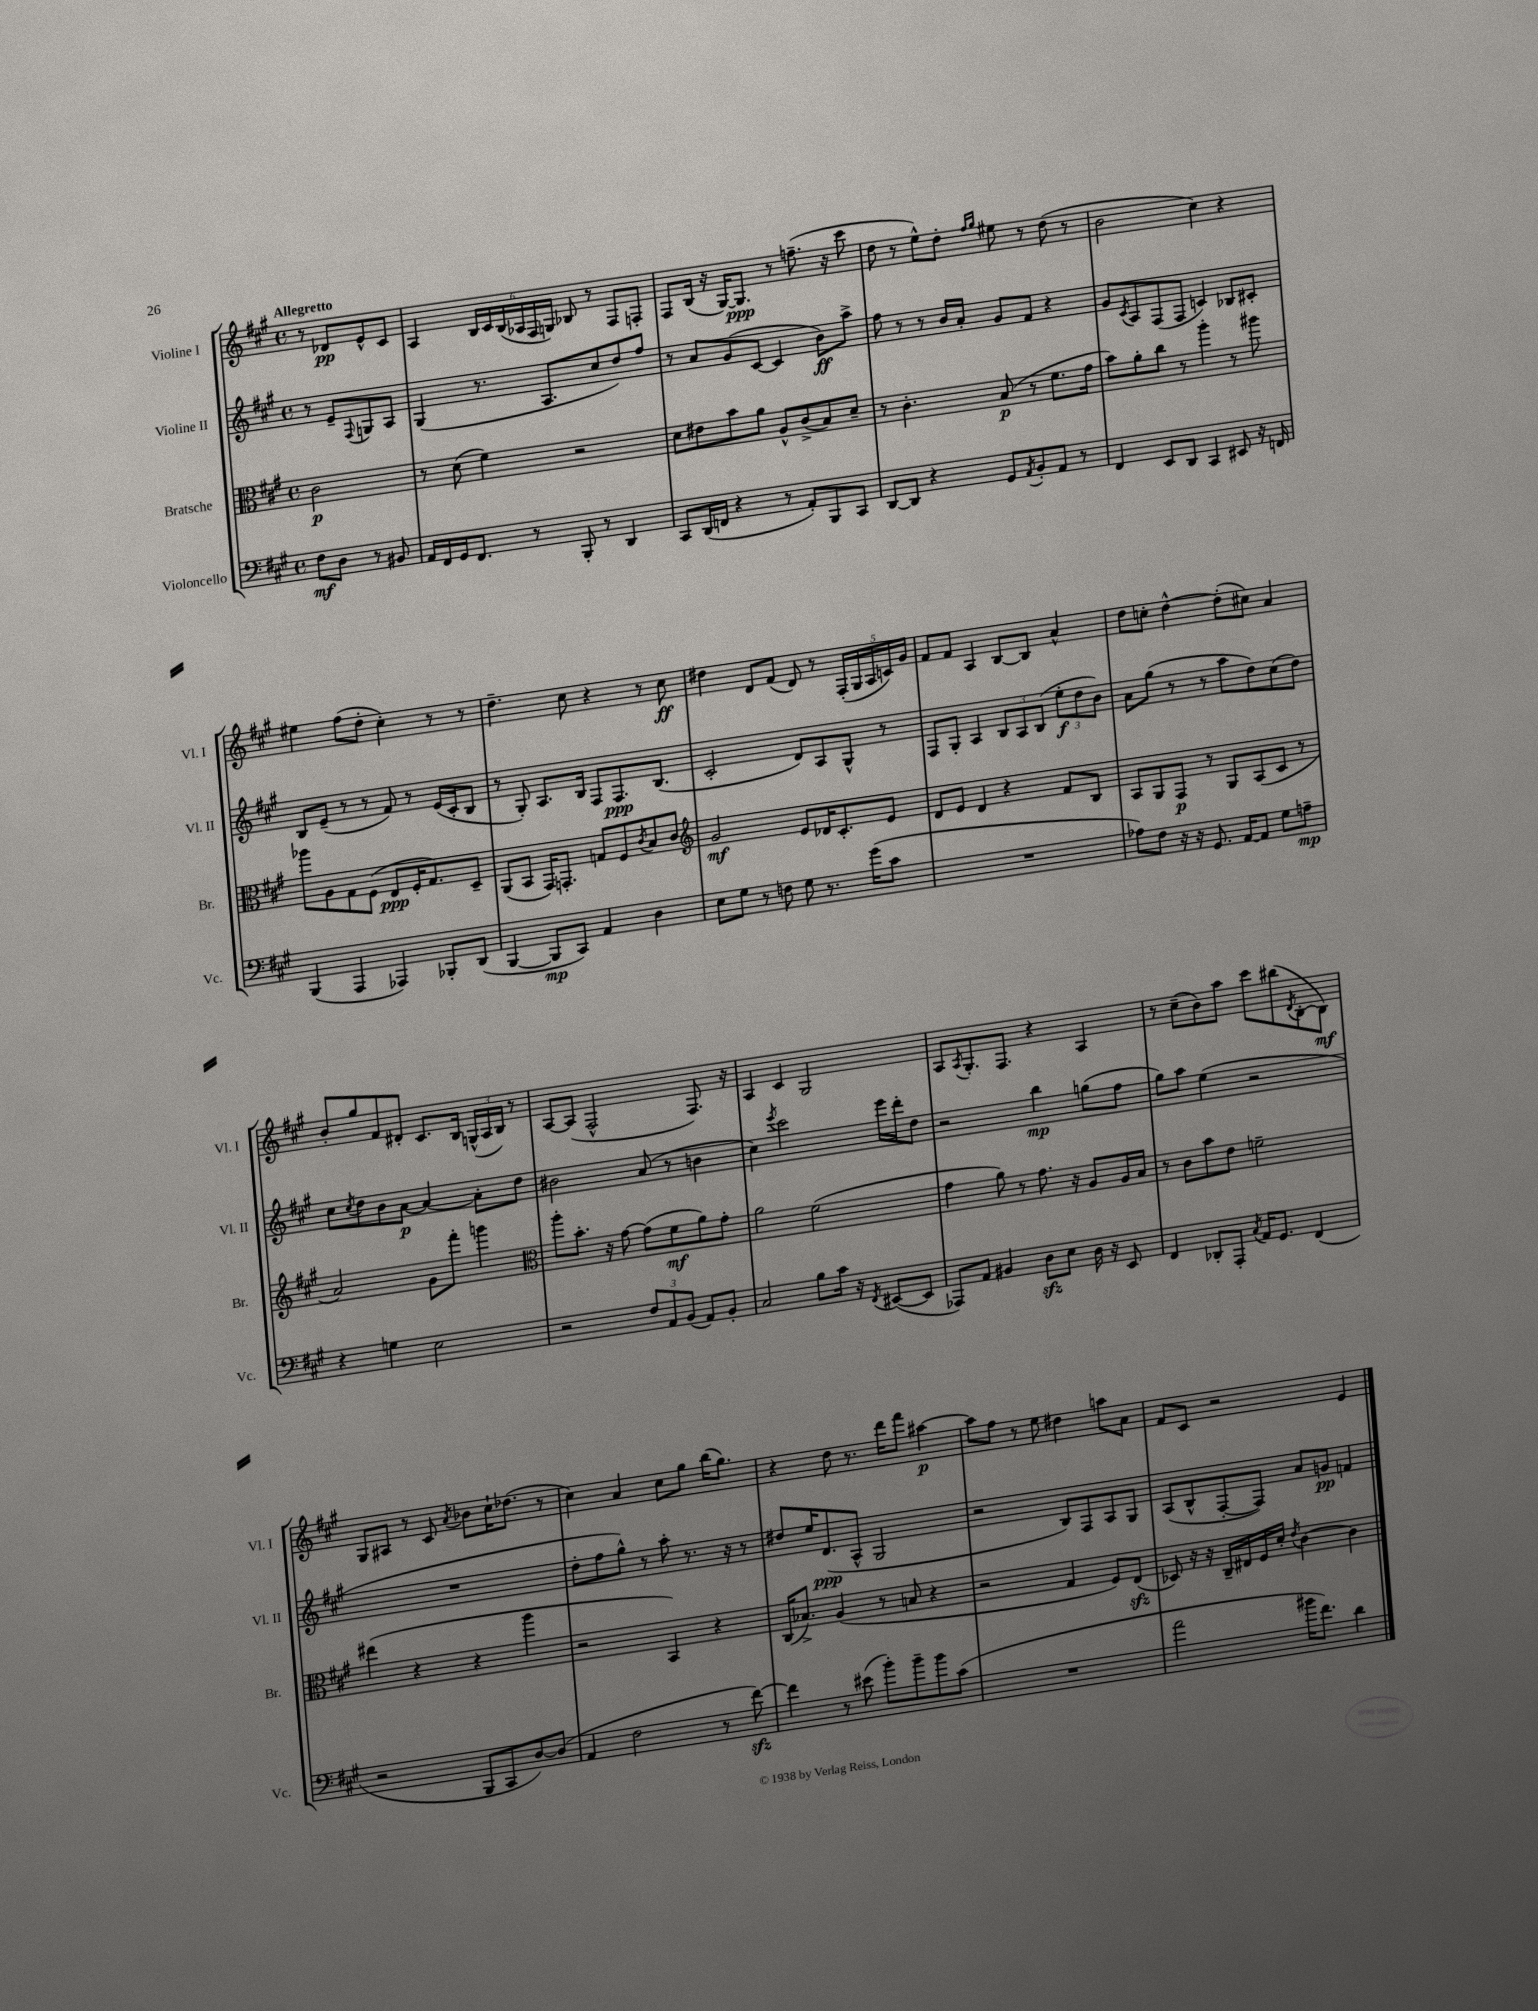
<<
\new StaffGroup <<
\new Staff = "s0" \with { instrumentName = "Violine I" shortInstrumentName = "Vl. I" } {
    \clef treble \key a \major \defaultTimeSignature \time 4/4 \partial 2 \tempo "Allegretto"
    r8 des'8\pp e'8-^ cis'8 |
    a4 \tuplet 6/4 { b16 cis'16 b16( aes16 fis16 g16) } bes8 r8 fis8 f8-. |
    fis8 b16( r16 gis16~) gis8.\ppp r8 f''8.--( r16 cis'''8 |
    d''8 r8 e''8-^) d''8-. \grace { fis''16 gis''16 } eis''8 r8 d''8( r8 |
    b'2 cis''4) r4 |
    eis''4 fis''8( d''8-. cis''4-.) r8 r8 |
    d''4.-- cis''8 r4 r8 cis''8\ff |
    dis''4 d'8 fis'8( d'8) r8 \tuplet 5/4 { fis16-.( gis16 a16 c'16) gis'16 } |
    fis'8 fis'8 a4 b8~ b8 a'4-^ |
    d''8 c''8-. d''4~-^ d''8-.( cis''8) a'4 |
    b'8-. gis''8 fis'8 dis'8-. cis'8. b16 \tuplet 3/2 { g16-^( a16 b16) } r8 |
    a8~ a8( fis2-^ fis8.) r16 |
    a4 cis'4 gis2 |
    a8 \acciaccatura { a8 } gis8.-. fis8. r4 a4 |
    r8 cis''8--( b'8) a''8 cis'''8 bis''8( \acciaccatura { d'8 } b8~-. b8\mf) |
    gis8 ais8 r8 cis'8 \acciaccatura { a'8 } bes'8 cis''16-! des''8.( r8 |
    cis''4) a'4 cis''8 gis''8 b''16( gis''8.) |
    r4 d''8 r8. d'''16 fis'''8 ais''4~\p |
    ais''8 fis''8 r8 e''8 dis''4 a''8 a'8 |
    fis'8 cis'8 r2 e'4 \bar "|." |
}
\new Staff = "s1" \with { instrumentName = "Violine II" shortInstrumentName = "Vl. II" } {
    \clef treble \key a \major \defaultTimeSignature \time 4/4 \partial 2
    r8 e'8-- \appoggiatura { fis8 } g8 a8 |
    gis4( r8. a8. cis''8 d''8) fis''8 |
    r8 a'8 gis'8( cis'8~ cis'4 b'8\ff) a''8-> |
    fis''8 r8 r8 b'16 a'16-. gis'8 fis'8 r4 |
    gis'8 \acciaccatura { cis'8 } a8 fis8( fis8 c'4) bes8 cis'8-. |
    b8 e'8--( r8 r8 fis'8) r8 e'16( cis'16-. b8 |
    r8 gis8-.) a8. b16 fis8 fis8.\ppp b8.( |
    cis'2-. d'8) a8 gis8-^ r8 |
    fis8 gis8-. a4 \tuplet 3/2 { b8 a8 b8( } \tuplet 3/2 { e''8-.\f d''8 b'8) } |
    a'8 gis''8( r8 r8 a''8 d''8) cis''8( d''8) |
    cis''8 \acciaccatura { cis''8 } d''8 b'8 a'8~\p a'4~ a'8-. d''8 |
    bis'2 a'8( r8 b'4 |
    cis''4) \acciaccatura { e'''8 } cis'''2 e'''16 d'''16-. d''8 |
    r2 b''4\mp g''8( fis''8 |
    gis''8) a''8 e''4( r2 |
    R1 |
    d''8-. fis''8 gis''8-^) r8 a''8-. r8. r16 r8 |
    dis''8 e''16 d'8.\ppp( a8-^ gis2 |
    r2 b8) fis8 a8 gis8 |
    a8( b8-^ fis8~-. fis8) a'8 g'8\pp f'4 \bar "|." |
}
\new Staff = "s2" \with { instrumentName = "Bratsche" shortInstrumentName = "Br." } {
    \clef alto \key a \major \defaultTimeSignature \time 4/4 \partial 2
    cis'2\p |
    r8 d'8( fis'4) r2 |
    d'8 eis'8 b'8 a'8 a8-^ cis'8->( b8) d'8-- |
    r8 cis'4.-. b8\p( r8 fis'8. gis'16 |
    b'8) a'8-. cis''8 r8 a''4-. r8 ais''8 |
    aes''8 a8 gis8 fis8( e8\ppp fis16-. gis8.) d8-- |
    a,8( b,8 gis,16) g,8.-. g8 fis8 \acciaccatura { cis'8 } b8 cis'8 |
    \clef treble gis'2\mf e'8 des'16 cis'8.-. e'8 |
    d'8 e'8 d'4 r4 fis'8 b8 |
    a8 gis8 fis8\p r8 gis8 a8( cis'8 r8 |
    a'2) gis'8 fis'''8-. g'''4 |
    \clef alto a''8-. b'8.-. r16 gis'8~ gis'8( fis'8\mf a'8) gis'8-. |
    a'2 fis'2( |
    gis'4 a'8) r8 gis'8. r16 a8 a16 b16 |
    r8 cis'8 b'8 e'8 f'2-- |
    eis''4( r4 r4 a''4 |
    r2 b,4) r4 |
    cis16( bes8.->) a4( r8 b8 r4 |
    r2 gis4 fis8) e8\sfz( |
    des8) r16 r16 cis16-- eis16 fis16 d'16-. \acciaccatura { e'8 } cis'4~ cis'4 \bar "|." |
}
\new Staff = "s3" \with { instrumentName = "Violoncello" shortInstrumentName = "Vc." } {
    \clef bass \key a \major \defaultTimeSignature \time 4/4 \partial 2
    fis8\mf d8 r8 bis,8 |
    a,16 fis,16 gis,16 fis,8. r8 b,,8-. r8 d,4 |
    cis,8 d,16( f,16 r4 r8 a,8-.) b,,8 cis,8 |
    d,8~ d,8 r4 gis,8 \acciaccatura { a,8 } b,8-. a,8 r8 |
    fis,4 e,8 d,8 cis,4 eis,8 r16 f,16 |
    b,,4( a,,4 aes,,4) bes,,8-. d,8( |
    b,,4~ b,,8\mp cis,8) a,4 d4 |
    e8 gis8 r8 f8 gis8 r8. gis'16( cis'8 |
    R1 |
    aes8) fis8 r16 r16 gis,8. a,16~ a,8 gis8 a8--\mp |
    r4 g4 e2 |
    r2 \tuplet 3/2 { fis8 a,8 b,8( } a,8) b,8-. |
    cis2 b8 cis'16 r16 \acciaccatura { fis,8 } eis,8~( eis,8 |
    aes,,8) a,8 bis,4 d8\sfz e8 d16 r16 e,8 |
    fis,4 des,8-. a,,8-. \acciaccatura { cis8 } a,16 gis,8. fis,4( |
    r2 b,,8 cis,8 d8~) d8( |
    a,4 fis2 r8 fis'8~\sfz) |
    fis'4 r8 eis'8( b'8-.) b'8-- b'8 cis'8( |
    R1 |
    a'2 bis'16 fis'8.) d'4 \bar "|." |
}
>>
>>
\layout { \context { \Score \remove "Bar_number_engraver" } }
